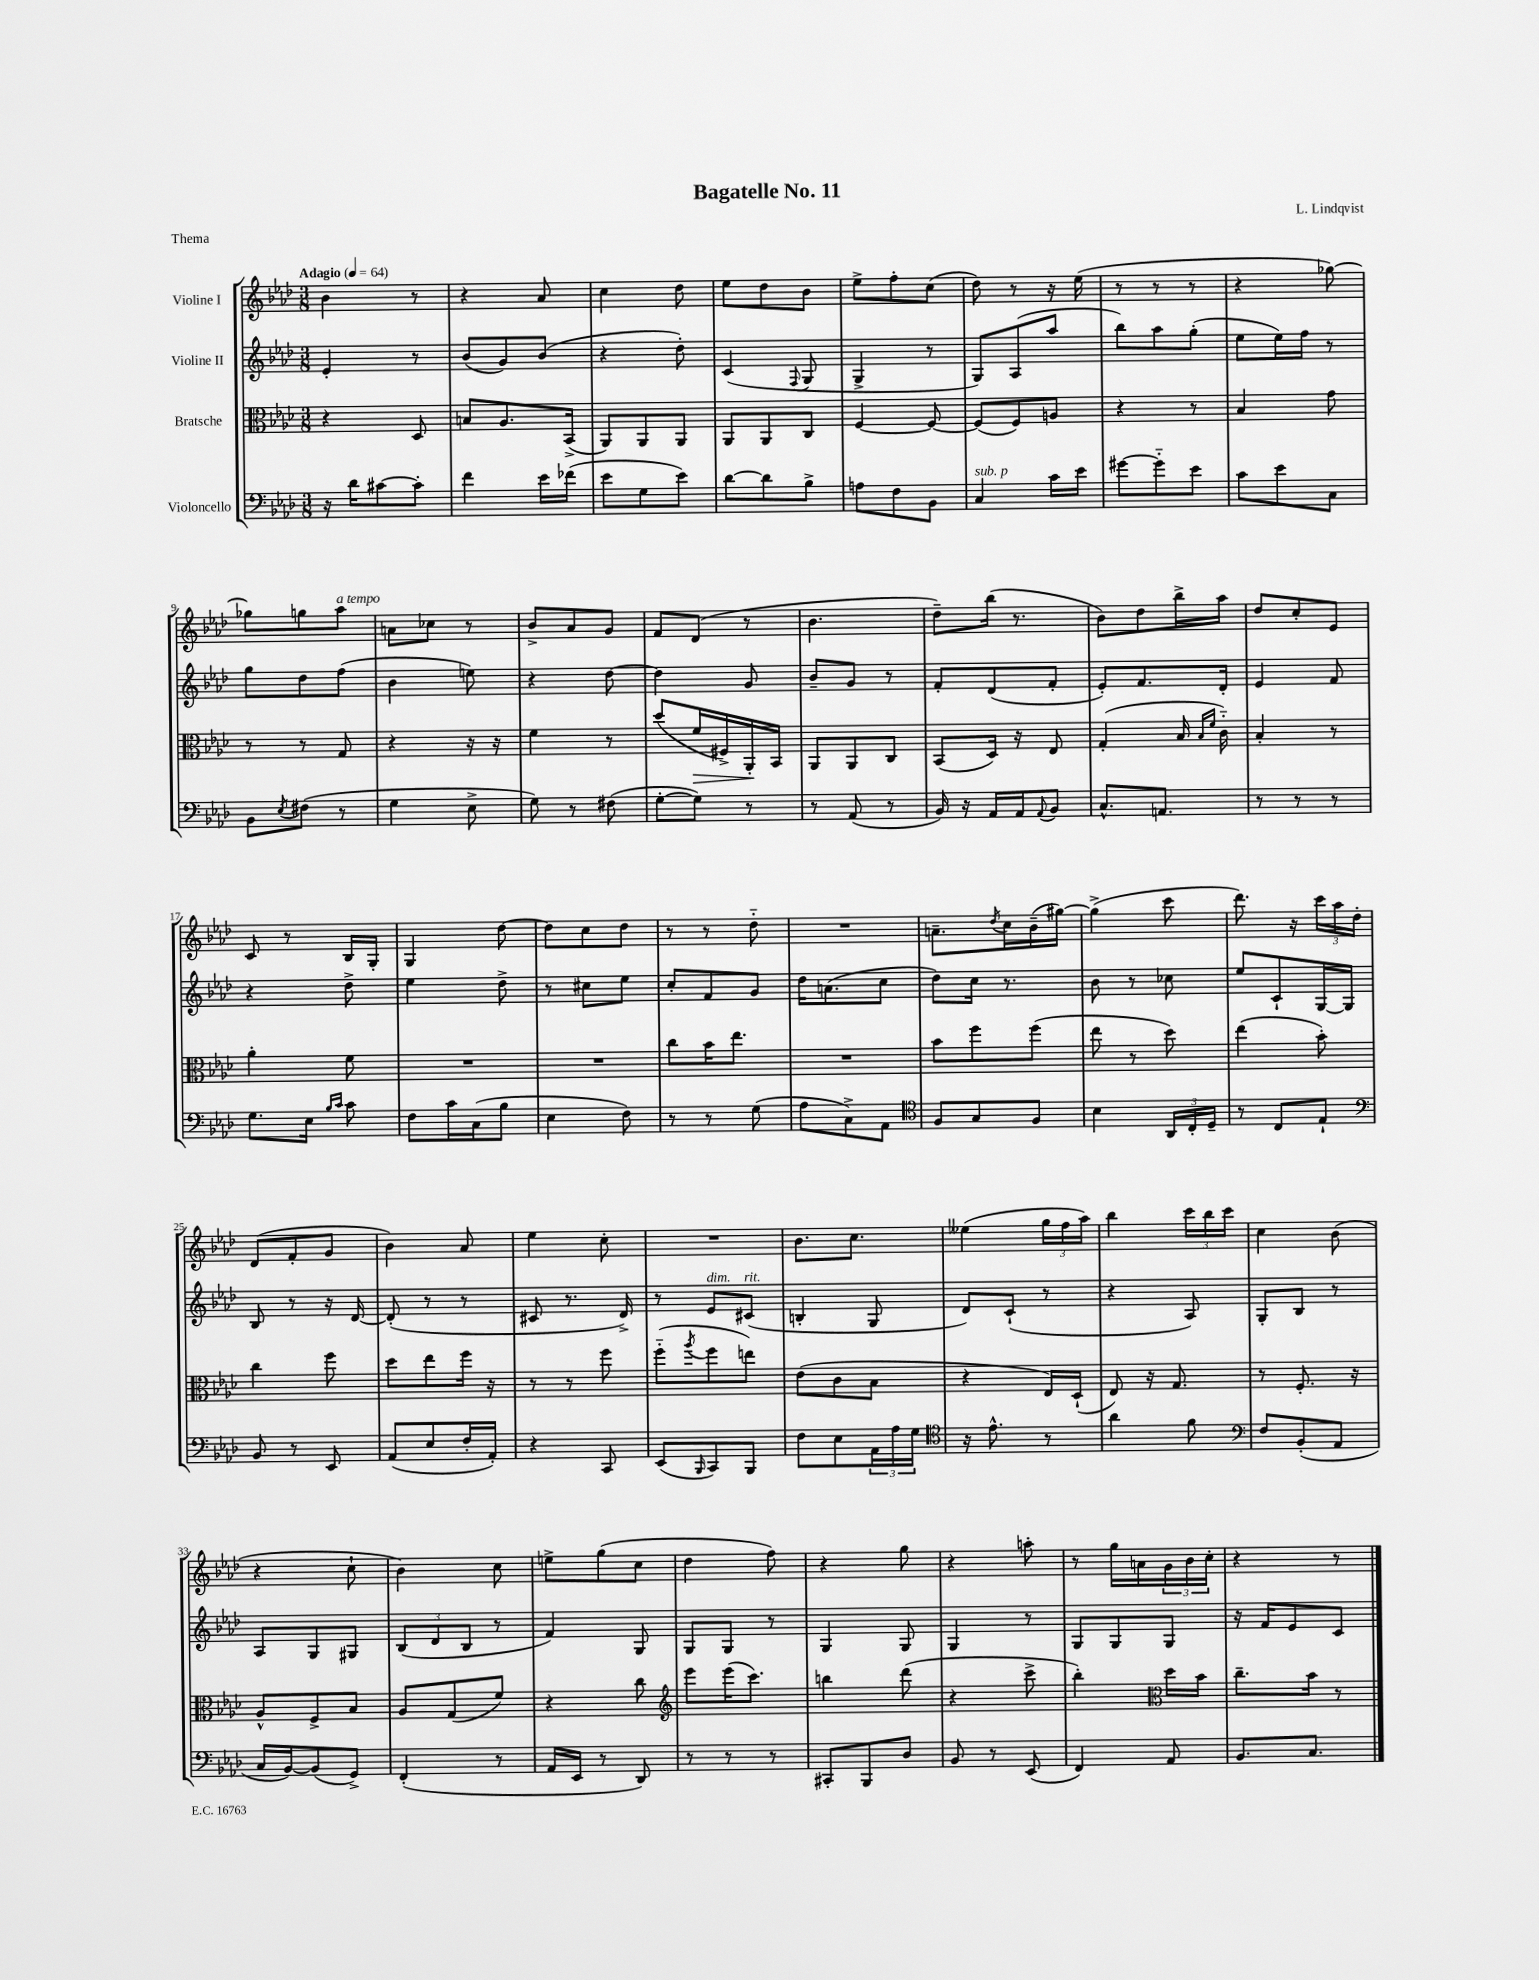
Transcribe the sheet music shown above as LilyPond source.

\header { title = "Bagatelle No. 11" composer = "L. Lindqvist" piece = "Thema" }
<<
\new StaffGroup <<
\new Staff = "s0" \with { instrumentName = "Violine I" } {
    \clef treble \key aes \major \numericTimeSignature \time 3/8 \tempo "Adagio" 4 = 64
    bes'4 r8 |
    r4 aes'8 |
    c''4 des''8 |
    ees''8 des''8 bes'8 |
    ees''8-> f''8-. c''8( |
    des''8) r8 r16 ees''16( |
    r8 r8 r8 |
    r4 ges''8~) |
    ges''8 g''8 aes''8^\markup { \italic "a tempo" } |
    a'8 ces''8 r8 |
    bes'8-> aes'8 g'8 |
    f'8 des'8( r8 |
    bes'4. |
    des''8--) bes''16( r8. |
    bes'8) des''8 bes''16-> aes''16 |
    des''8 c''8-. ees'8 |
    c'8 r8 bes16 g16-. |
    g4 des''8~ |
    des''8 c''8 des''8 |
    r8 r8 des''8-_ |
    R4. |
    a'8.-- \acciaccatura { des''8 } c''16 bes'16--( gis''16~) |
    gis''4->( c'''8 |
    des'''8.) r16 \tuplet 3/2 { c'''16 aes''16 des''16-. } |
    des'8( f'8-. g'8 |
    bes'4) aes'8 |
    ees''4 c''8-. |
    R4. |
    bes'8. c''8. |
    eeses''4( \tuplet 3/2 { g''16 f''16 aes''16) } |
    bes''4 \tuplet 3/2 { c'''16 bes''16 c'''16 } |
    c''4 bes'8( |
    r4 c''8-! |
    bes'4) c''8 |
    e''8-> g''8( c''8 |
    des''4 f''8) |
    r4 g''8 |
    r4 a''8-. |
    r8 g''16 a'16 \tuplet 3/2 { g'16 bes'16 c''16-. } |
    r4 r8 \bar "|." |
}
\new Staff = "s1" \with { instrumentName = "Violine II" } {
    \clef treble \key aes \major \numericTimeSignature \time 3/8
    ees'4-. r8 |
    bes'8( g'8) bes'8( |
    r4 des''8-.) |
    c'4( \appoggiatura { f8 } g8 |
    g4-> r8 |
    g8) aes8( aes''8 |
    bes''8) aes''8 g''8-.( |
    ees''8 ees''16) f''16 r8 |
    g''8 des''8 f''8( |
    bes'4 e''8) |
    r4 des''8~ |
    des''4 g'8 |
    bes'8-- g'8 r8 |
    f'8-. des'8( f'8-. |
    ees'8-.) f'8. des'16-. |
    ees'4 f'8 |
    r4 des''8-> |
    ees''4 des''8-> |
    r8 cis''8 ees''8 |
    c''8-. f'8 g'8 |
    des''16 a'8.( c''8 |
    des''8) c''16 r8. |
    bes'8 r8 ces''8 |
    ees''8 c'8-! g16~ g16 |
    bes8 r8 r16 des'16~ |
    des'8-.( r8 r8 |
    cis'8 r8. des'16->) |
    r8 ees'8^\markup { \italic "dim." } cis'8^\markup { \italic "rit." }( |
    b4-. g8 |
    des'8) c'8-!( r8 |
    r4 aes8) |
    g8-. bes8 r8 |
    aes8 g8 gis8 |
    \tuplet 3/2 { bes8( des'8 bes8 } r8 |
    f'4) g8 |
    g8 g8 r8 |
    g4 g8 |
    g4 r8 |
    g8 g8 g8 |
    r16 f'16 ees'8 c'8 \bar "|." |
}
\new Staff = "s2" \with { instrumentName = "Bratsche" } {
    \clef alto \key aes \major \numericTimeSignature \time 3/8
    r4 des8 |
    b8 aes8. bes,16->( |
    aes,8) aes,8 aes,8 |
    aes,8 aes,8 c8 |
    f4~ f8~ |
    f8( f8) a8 |
    r4 r8 |
    bes4 g'8 |
    r8 r8 g8 |
    r4 r16 r16 |
    f'4 r8 |
    des''8( f'16\> fis16->) aes,16-.\! bes,16 |
    aes,8 aes,8 c8 |
    bes,8( des16) r16 ees8 |
    g4-.( bes16 \grace { bes16 f'16 } c'16-_) |
    bes4-. r8 |
    aes'4-. f'8 |
    R4. |
    R4. |
    c''8 bes'16 ees''8. |
    R4. |
    bes'8 f''8 f''8( |
    ees''8 r8 des''8) |
    ees''4( bes'8-.) |
    c''4 f''8 |
    des''8 ees''8 f''16 r16 |
    r8 r8 f''8 |
    f''8-_( \acciaccatura { aes''8 } f''8 e''8) |
    ees'8( c'8 bes8 |
    r4 ees16) des16-!( |
    ees8) r16 g8. |
    r8 f8.-. r16 |
    aes8-^ f8-> bes8 |
    aes8 g8( f'8) |
    r4 c''8 |
    \clef treble ees'''8 ees'''16( c'''8.) |
    b''4 des'''8( |
    r4 c'''8-> |
    bes''4-.) \clef alto des''16 bes'16 |
    c''8.-- bes'16 r8 \bar "|." |
}
\new Staff = "s3" \with { instrumentName = "Violoncello" } {
    \clef bass \key aes \major \numericTimeSignature \time 3/8
    r16 des'16 cis'8~ cis'8-. |
    f'4 ees'16 fes'16( |
    ees'8 g8 ees'8) |
    des'8~ des'8 bes8-> |
    a8 f8 bes,8 |
    c4^\markup { \italic "sub. p" } c'16 ees'16 |
    gis'8~ gis'8-_ ees'8 |
    c'8 ees'8 c8 |
    bes,8 \acciaccatura { ees8 } fis8( r8 |
    g4 ees8-> |
    g8) r8 fis8( |
    g8~-. g8) r8 |
    r8 aes,8( r8 |
    bes,16) r16 aes,16 aes,16 \appoggiatura { aes,8 } bes,8 |
    c8.-^ a,8. |
    r8 r8 r8 |
    g8. ees16 \grace { bes16 c'16 } c'8 |
    f8 c'16 c16( bes8 |
    ees4 f8) |
    r8 r8 g8( |
    aes8 c8->) aes,8 |
    \clef tenor f8 g8 f8 |
    bes4 \tuplet 3/2 { aes,16 c16-. des16-- } |
    r8 c8 ees8-! |
    \clef bass bes,8 r8 ees,8 |
    aes,8( ees8 f16-. aes,16-.) |
    r4 c,8 |
    ees,8( \grace { bes,,16 } c,8) bes,,8 |
    f8 ees8 \tuplet 3/2 { aes,16 aes16 g16 } |
    \clef tenor r16 ees'8.-^ r8 |
    aes'4 f'8 |
    \clef bass f8 bes,8-.( aes,8 |
    c16 bes,16~) bes,8( g,8->) |
    f,4-.( r8 |
    aes,16 ees,16 r8 des,8) |
    r8 r8 r8 |
    cis,8-. bes,,8 des8 |
    bes,8 r8 ees,8( |
    f,4) aes,8 |
    bes,8. c8. \bar "|." |
}
>>
>>
